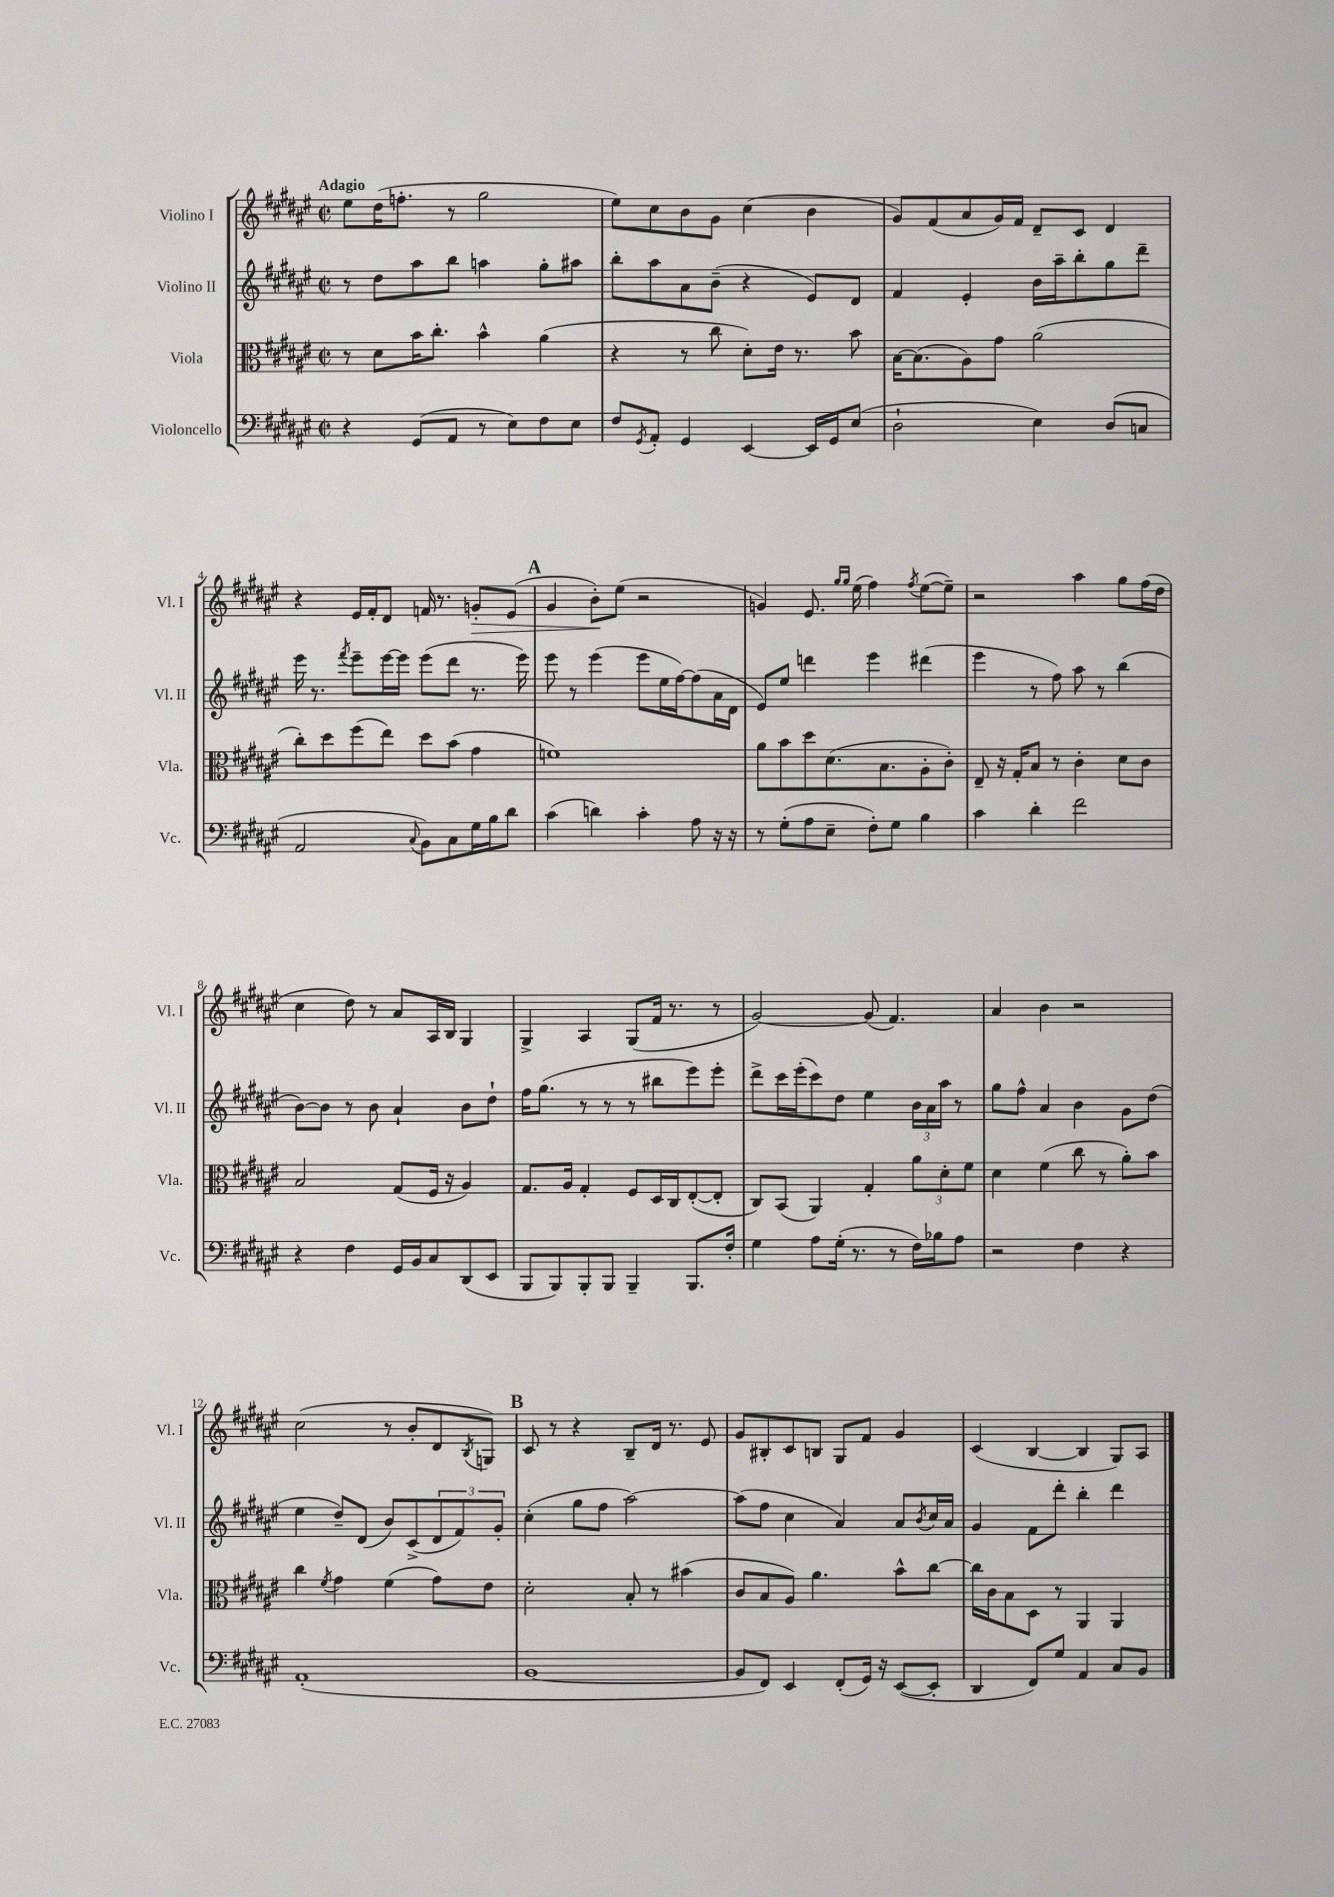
<<
\new StaffGroup <<
\new Staff = "s0" \with { instrumentName = "Violino I" shortInstrumentName = "Vl. I" } {
    \clef treble \key fis \major \defaultTimeSignature \time 2/2 \tempo "Adagio"
    eis''8 dis''16( f''8.-. r8 gis''2 |
    eis''8) cis''8 b'8 gis'8 cis''4( b'4 |
    gis'8) fis'8( ais'8 gis'16) fis'16 dis'8-- cis'8 dis'4 |
    r4 eis'16 fis'16-. dis'8 f'16 r8. g'8-.\> eis'8( |
    \mark \markup { \bold "A" } gis'4 b'8-.\!) eis''8( r2 |
    g'4) eis'8. \grace { gis''16 gis''16 } eis''16( fis''4) \acciaccatura { fis''8 } eis''8~( eis''8--) |
    r2 ais''4 gis''8 fis''16( dis''16 |
    cis''4 dis''8) r8 ais'8 ais16 b16 gis4 |
    gis4-> ais4 gis8( fis'16 r8. r8 |
    gis'2~) gis'8( fis'4.) |
    ais'4 b'4 r2 |
    cis''2( r8 b'8-. dis'8 \acciaccatura { b8 } g8) |
    \mark \markup { \bold "B" } cis'8 r8 r4 b8-- dis'16 r8. eis'8 |
    gis'8 bis8-. cis'8 b8 gis8 fis'8 gis'4 |
    cis'4( b4~ b4 gis8) ais8 \bar "|." |
}
\new Staff = "s1" \with { instrumentName = "Violino II" shortInstrumentName = "Vl. II" } {
    \clef treble \key fis \major \defaultTimeSignature \time 2/2
    r8 dis''8 ais''8 b''8 a''4 gis''8-. ais''8 |
    b''8-. ais''8 ais'8 b'8--( r4 eis'8) dis'8 |
    fis'4 eis'4-. b'16 ais''16-- b''8-. gis''8 dis'''8-- |
    eis'''16 r8. \acciaccatura { fis'''8 } eis'''8-- eis'''16~ eis'''16 eis'''8( dis'''8 r8. eis'''16) |
    \mark \markup { \bold "A" } eis'''8 r8 eis'''4( eis'''8 eis''16 fis''16~) fis''8( ais'16 dis'16 |
    eis'8) eis''8 d'''4 eis'''4 dis'''4( |
    eis'''4 r8 fis''8) ais''8 r8 b''4( |
    b'8~) b'8 r8 b'8 ais'4-! b'8 dis''8-! |
    fis''16 gis''8.( r8 r8 r8 bis''8 eis'''8) eis'''8-. |
    dis'''8-> cis'''16 eis'''16-.( cis'''8) dis''8 eis''4 \tuplet 3/2 { b'16 ais'16 ais''16 } r8 |
    gis''8 fis''8-^ ais'4 b'4 gis'8 dis''8( |
    eis''4 dis''8--) dis'8( b'8) cis'8->( \tuplet 3/2 { dis'8 fis'8) gis'8-. } |
    \mark \markup { \bold "B" } cis''4-.( gis''8 fis''8 ais''2~) |
    ais''8( fis''8 cis''4 ais'4) ais'8 \acciaccatura { b'8 } cis''16 ais'16 |
    gis'4 fis'8 dis'''8-. b''4-. dis'''4 \bar "|." |
}
\new Staff = "s2" \with { instrumentName = "Viola" shortInstrumentName = "Vla." } {
    \clef alto \key fis \major \defaultTimeSignature \time 2/2
    r8 dis'8 b'16 cis''8.-. b'4-^ ais'4( |
    r4 r8 cis''8 dis'8-.) eis'16 r8. b'8 |
    b16~ b8.( ais8) gis'8 ais'2( |
    cis''8-.) dis''8 fis''8( eis''8) dis''8 b'8( gis'4 |
    \mark \markup { \bold "A" } f'1) |
    ais'8 b'8 dis''8 dis'8.( b8. ais8-. cis'8-.) |
    eis8-- r16 gis16-. b8 r8 cis'4-. dis'8 cis'8 |
    b2 gis8( fis16 r16 ais4) |
    gis8. ais16 gis4-. fis8 dis16 cis16 eis8~-.( eis8-. |
    cis8) b,8( ais,4) gis4-. \tuplet 3/2 { ais'8 dis'8-. fis'8 } |
    dis'4 fis'4( cis''8 r8 ais'8-.) b'8 |
    cis''4 \acciaccatura { fis'8 } gis'4 fis'4( gis'8) eis'8 |
    \mark \markup { \bold "B" } dis'2-. b8-. r8 bis'4( |
    cis'8 b8 ais8) ais'4. b'8-^ cis''8~ |
    cis''16 cis'16 b8 dis8 r8 ais,4 ais,4 \bar "|." |
}
\new Staff = "s3" \with { instrumentName = "Violoncello" shortInstrumentName = "Vc." } {
    \clef bass \key fis \major \defaultTimeSignature \time 2/2
    r4 gis,8( ais,8 r8 eis8) fis8 eis8 |
    fis8 \acciaccatura { gis,8 } ais,8-. gis,4 eis,4~ eis,16 gis,16 eis8( |
    dis2-! eis4) dis8( c8 |
    ais,2 \appoggiatura { cis8 } b,8) cis8 gis16 b16 dis'8 |
    \mark \markup { \bold "A" } cis'4( d'4) cis'4-. ais8 r16 r16 |
    r8 gis8-.( ais8 eis8-- fis8-.) gis8 b4 |
    cis'4 dis'4-. fis'2 |
    r4 fis4 gis,16 b,16 cis8 dis,8( eis,8 |
    b,,8 b,,8) b,,8-. b,,8 b,,4-- b,,8. fis16-. |
    gis4 ais8 gis16-.( r8. r8 fis16) bes16 ais8 |
    r2 fis4 r4 |
    ais,1-.( |
    \mark \markup { \bold "B" } b,1~ |
    b,8 fis,8) eis,4 fis,8-.( gis,16) r16 eis,8~( eis,8-. |
    dis,4 fis,8) gis8 ais,4 cis8 b,8 \bar "|." |
}
>>
>>
